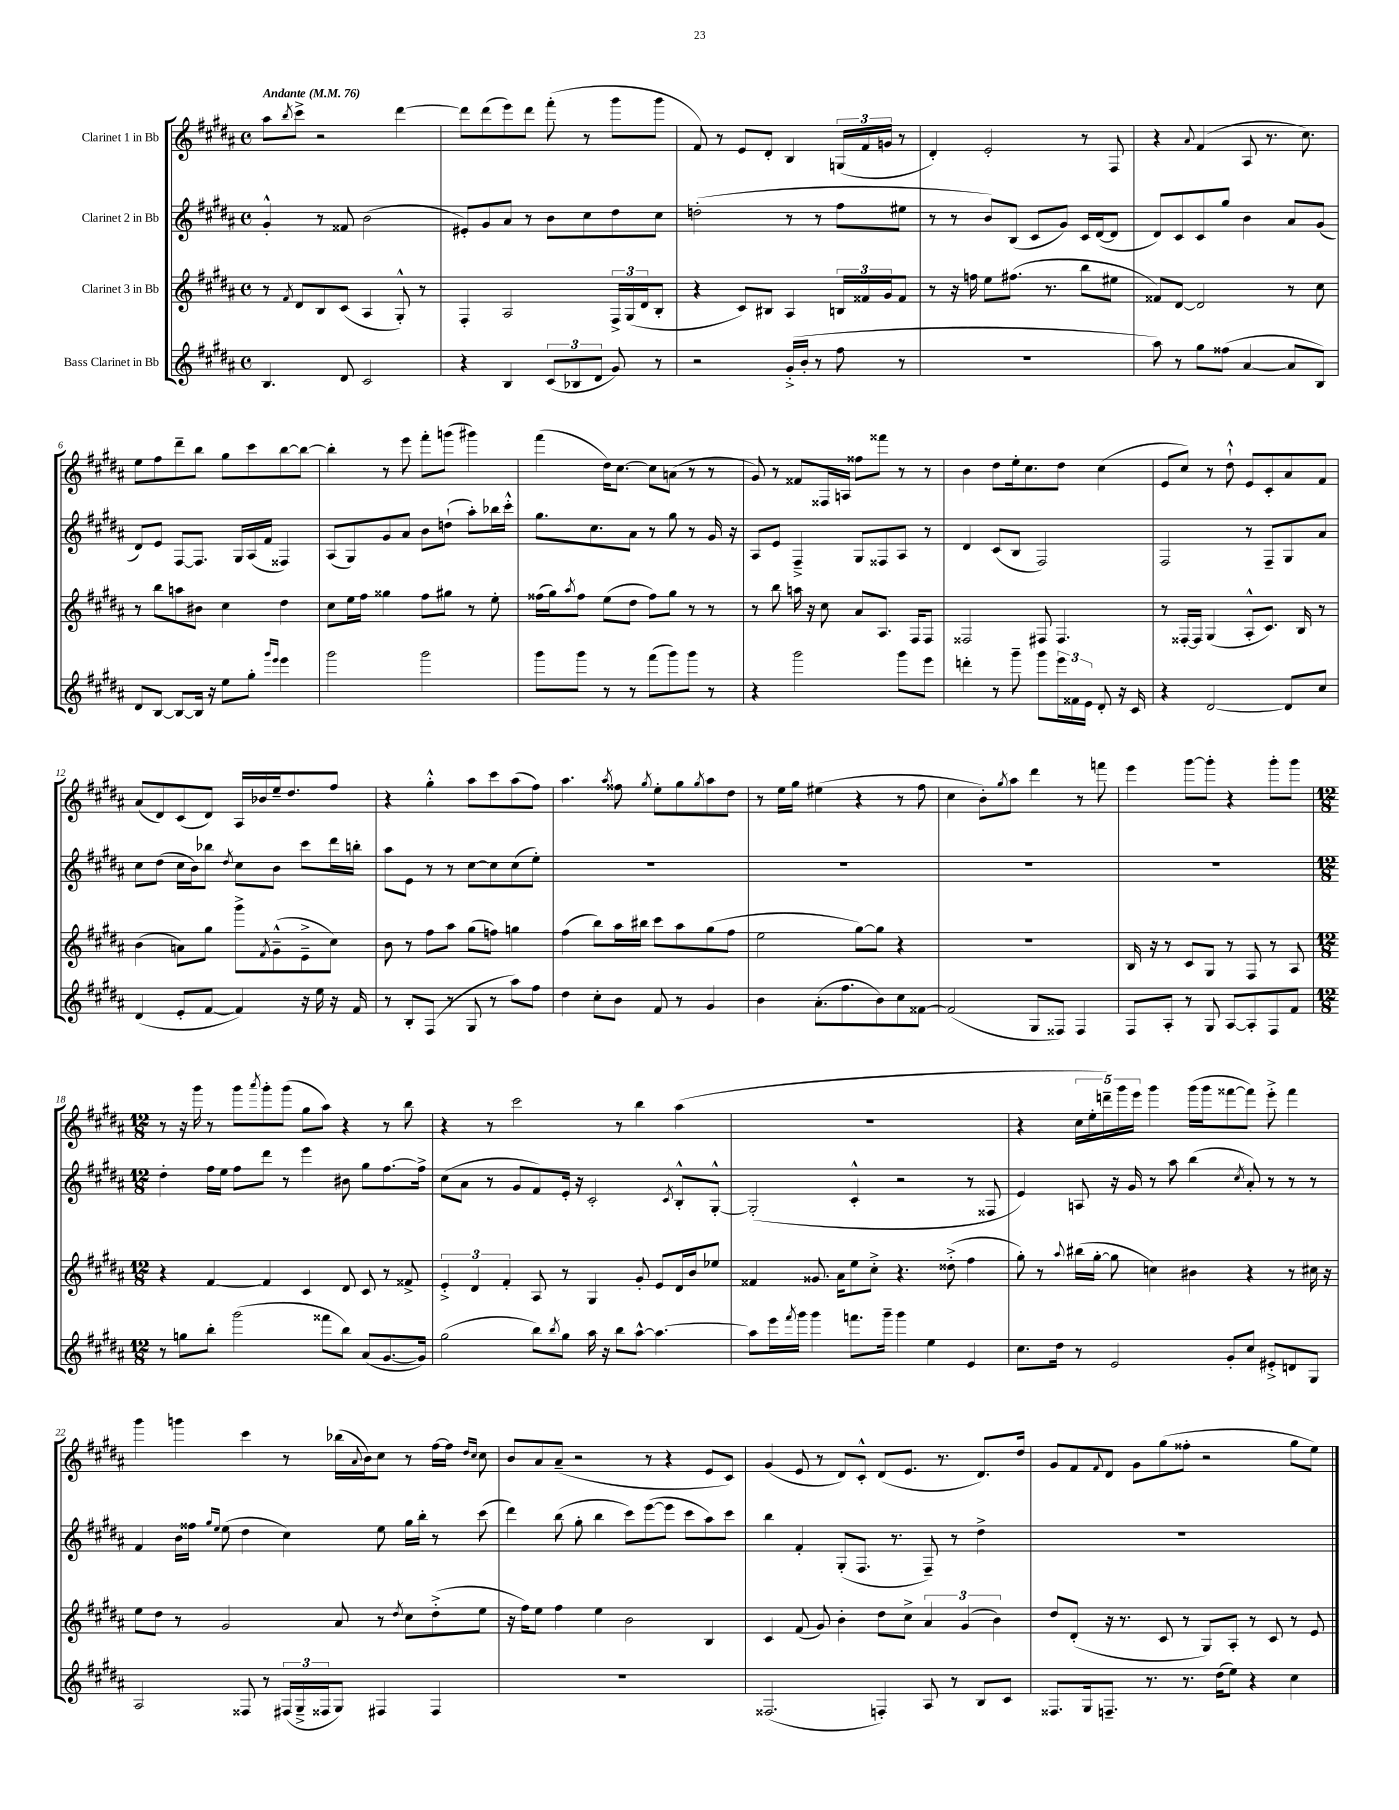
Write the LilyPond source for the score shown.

<<
\new StaffGroup <<
\new Staff = "s0" \with { instrumentName = "Clarinet 1 in Bb" } {
    \clef treble \key b \major \defaultTimeSignature \time 4/4 \tempo "Andante" 4 = 76
    ais''8 \acciaccatura { b''8 } cis'''8-> r2 dis'''4~ |
    dis'''8 dis'''8( e'''8) dis'''8 fis'''8-.( r8 gis'''8 gis'''8 |
    fis'8) r8 e'8 dis'8-. b4 \tuplet 3/2 { g16( fis'16 g'16 } r8 |
    dis'4-.) e'2-. r8 fis8 |
    r4 \appoggiatura { ais'8 } fis'4( ais8 r8. cis''8.) |
    e''8 fis''8 dis'''8-- b''8 gis''8 cis'''8 b''8~ b''8~ |
    b''4-. r8 e'''8 fis'''8-. g'''8( gis'''4) |
    fis'''4( dis''16) cis''8.~ cis''8 a'8( r8 r8 |
    gis'8) r8 fisis'8 fisis16 a16 fisis''8 fisis'''8 r8 r8 |
    b'4 dis''8 e''16-. cis''8. dis''8 cis''4( |
    e'8 cis''8) r8 dis''8-!-^ e'8 cis'8-. ais'8 fis'8 |
    ais'8( dis'8) cis'8( dis'8) ais16 bes'16 e''16-- dis''8. fis''8 |
    r4 gis''4-.-^ ais''8 cis'''8 ais''8( fis''8) |
    ais''4. \acciaccatura { ais''8 } fisis''8 \acciaccatura { gis''8 } e''8-. gis''8 \acciaccatura { gis''8 } ais''8 dis''8 |
    r8 e''16 gis''16 eis''4( r4 r8 fis''8 |
    cis''4 b'8-.) \acciaccatura { gis''8 } ais''8 dis'''4 r8 f'''8 |
    e'''4 gis'''8~ gis'''8-. r4 gis'''8-. gis'''8 |
    \numericTimeSignature \time 12/8 r8 r16 gis'''16 r8 gis'''8 \acciaccatura { ais'''8 } gis'''8-. gis'''8( gis''8 ais''8) r4 r8 b''8 |
    r4 r8 cis'''2 r8 b''4 ais''4( |
    R1. |
    r4 \tuplet 5/4 { cis''16 e''16-. d'''16--) gis'''16 e'''16 } gis'''4 gis'''16( gis'''16 fisis'''8~ fisis'''8) e'''8-.-> fisis'''4 |
    gis'''4 g'''4 cis'''4 r8 bes''16( \appoggiatura { ais'8 } b'16) cis''8 r8 fis''16~ fis''16 \grace { dis''16 cis''16 } cis''8 |
    b'8 ais'8 ais'8--( r2 r8 r4 e'8 cis'8) |
    gis'4( e'8 r8 dis'8) cis'8-.-^ dis'8( e'8. r8. dis'8.) dis''16 |
    gis'8 fis'8 \appoggiatura { fis'8 } dis'8 gis'8 gis''8( fisis''8-. r2 gis''8 e''8) \bar "|." |
}
\new Staff = "s1" \with { instrumentName = "Clarinet 2 in Bb" } {
    \clef treble \key b \major \defaultTimeSignature \time 4/4
    gis'4-.-^ r8 fisis'8 b'2( |
    eis'8-.) gis'8 ais'8 r8 b'8 cis''8 dis''8 cis''8 |
    d''2-.( r8 r8 fis''8 eis''8 |
    r8 r8 b'8) b8( cis'8 gis'8) cis'16 dis'16~( dis'8 |
    dis'8) cis'8 cis'8 gis''8 b'4 ais'8 gis'8( |
    dis'8) e'8 fis8~ fis8. gis16 ais16( fis'16 fisis4) |
    ais8( gis8) gis'8 ais'8 b'8 d''8-!( ais''8-.) bes''16 cis'''16-.-^ |
    gis''8. cis''8. ais'8 r8 gis''8 r8 gis'16 r16 |
    ais8 e'8 fis4---> gis8 fisis8 ais8 r8 |
    dis'4 cis'8( b8 fis2) |
    fis2 r8 fis8-- gis8 ais'8 |
    cis''8 dis''8( cis''16 b'16) bes''8 \acciaccatura { dis''8 } cis''8 b'8 cis'''8 dis'''16 b''16-. |
    ais''8 e'8 r8 r8 cis''8~ cis''8 cis''8( e''8-.) |
    R1 |
    R1 |
    R1 |
    R1 |
    \numericTimeSignature \time 12/8 dis''4-. fis''16 e''16 fis''8 dis'''8 r8 e'''4 bis'8 gis''8 fis''8.~ fis''16-> |
    cis''8( ais'8 r8 gis'8 fis'8) e'16-. r16 cis'2-. \acciaccatura { cis'8 } b8-.-^ gis8~-.-^ |
    gis2-.( cis'4-.-^ r2 r8 fisis8 |
    e'4) a8 r16 gis'16 r8 ais''8 b''4( \acciaccatura { cis''8 } ais'8-.) r8 r8 r8 |
    fis'4 b'16 fisis''16 \grace { gis''16 e''16 } e''8( dis''4 cis''4) e''8 gis''16 b''16-. r8 cis'''8( |
    dis'''4) b''8( gis''8-. b''4 cis'''8) e'''8~( e'''8 cis'''8 ais''8) cis'''8 |
    b''4 fis'4-. gis8-.( fis8. r8. fis8--) r8 dis''4-> |
    R1. \bar "|." |
}
\new Staff = "s2" \with { instrumentName = "Clarinet 3 in Bb" } {
    \clef treble \key b \major \defaultTimeSignature \time 4/4
    r8 \acciaccatura { fis'8 } dis'8 b8 cis'8( ais4 gis8-.-^) r8 |
    fis4-. ais2 \tuplet 3/2 { fis16-> gis16( dis'16 } b8-. |
    r4 cis'8) bis8 ais4 \tuplet 3/2 { b16 fisis'16 gis'16 } fisis'8 |
    r8 r16 f''16 e''8 fis''8.( r8. b''8 eis''8 |
    fisis'8) dis'8~ dis'2 r8 cis''8 |
    r8 b''8 a''8 bis'8 cis''4 dis''4 |
    cis''8 e''16 fis''16 gisis''4 fis''8 gis''8 r8 e''8-. |
    fisis''16( gis''16) \acciaccatura { ais''8 } fisis''8 e''8( dis''8 fisis''8) gis''8 r8 r8 |
    r8 b''8 a''16 r16 cis''8 ais'8 ais8. fis16 fis8 |
    fisis2 fis8 fis4. |
    r8 fisis16~-. fisis16 gis4( ais8-.-^ cis'8.) b16 r8 |
    b'4( a'8) gis''8 gis'''8-> \acciaccatura { fis'8 } gis'8---^( e'8---> cis''8) |
    b'8 r8 fis''8 ais''8 gis''8( f''8) g''4 |
    fis''4( b''8) ais''16 bis''16 cis'''8 ais''8 gis''8( fis''8 |
    e''2 gis''8~) gis''8 r4 |
    R1 |
    b16 r16 r8 cis'8 gis8 r8 fis8 r8 ais8 |
    \numericTimeSignature \time 12/8 r4 fis'4~ fis'4 cis'4 dis'8 cis'8 r8 fisis'8-> |
    \tuplet 3/2 { e'4-.-> dis'4 fis'4-. } ais8 r8 gis4 gis'8-. e'8 dis'16 b'16 ees''8 |
    fisis'4 gisis'8. ais'16 e''8 cis''8-.-> r4. disis''8-.->( fis''4 |
    gis''8-.) r8 \appoggiatura { ais''8 } bis''16( gis''16~-. gis''8 c''4) bis'4 r4 r8 cis''16 r16 |
    e''8 dis''8 r8 gis'2 ais'8 r8 \acciaccatura { dis''8 } cis''8 dis''8-.->( e''8 |
    r16 fis''16) e''8 fis''4 e''4 b'2 b4 |
    cis'4 fis'8( gis'8) b'4-. dis''8 cis''8-> \tuplet 3/2 { ais'4 gis'4( b'4) } |
    dis''8 dis'8-.( r16 r8. cis'8 r8 gis8) ais8-. r8 cis'8 r8 e'8 \bar "|." |
}
\new Staff = "s3" \with { instrumentName = "Bass Clarinet in Bb" } {
    \clef treble \key b \major \defaultTimeSignature \time 4/4
    b4. dis'8 cis'2 |
    r4 b4 \tuplet 3/2 { cis'8( bes8 dis'8 } gis'8) r8 |
    r2 gis'16-.->( b'16-. r8 fis''8 r8 |
    R1 |
    ais''8) r8 gis''8 fisis''8( ais'4~ ais'8 b8) |
    dis'8 b8~ b8~ b16 r16 e''8 gis''8-. \grace { gis'''16 e'''16 } e'''4 |
    gis'''2 gis'''2 |
    gis'''8 gis'''8 r8 r8 fis'''8( gis'''8) gis'''8 r8 |
    r4 gis'''2 gis'''8 e'''8 |
    d'''4-. r8 gis'''8-- gis'''8 \tuplet 3/2 { e'''16 fisis'16 e'16 } dis'8-. r16 cis'16 |
    r4 dis'2~ dis'8 cis''8 |
    dis'4( e'8-. fis'8~ fis'4) r16 e''16 r16 fis'16 |
    r8 b8-. fis8( r8 gis8 r8 ais''8) fis''8 |
    dis''4 cis''8-. b'8 fis'8 r8 gis'4 |
    b'4 ais'8.-.( fis''8. b'8) cis''8 fisis'8~ |
    fisis'2( gis8 fisis8) fisis4 |
    fis8 ais8-. r8 gis8 ais8~ ais8-. fis8 fis'8 |
    \numericTimeSignature \time 12/8 r8 g''8 b''8-. gis'''2( fisis'''8 b''8) ais'8( gis'8.~ gis'16) |
    gis''2( b''8) \acciaccatura { b''8 } gis''8 ais''16 r16 b''8 ais''8~-^ ais''4.~ |
    ais''8 e'''16 \acciaccatura { fis'''8 } gis'''16 gis'''4 f'''8. gis'''16-- gis'''4 e''4 e'4 |
    cis''8. dis''16 r8 e'2 gis'8-. cis''8 eis'8-.-> d'8 gis8 |
    ais2 fisis8 r8 \tuplet 3/2 { fis16( gis16---> fisis16 } gis8) fis4 fis4 |
    R1. |
    fisis2.( f4-.) ais8 r8 b8 cis'8 |
    fisis8. gis16 f8.-- r8. r8. dis''16( e''8) r4 cis''4 \bar "|." |
}
>>
>>
